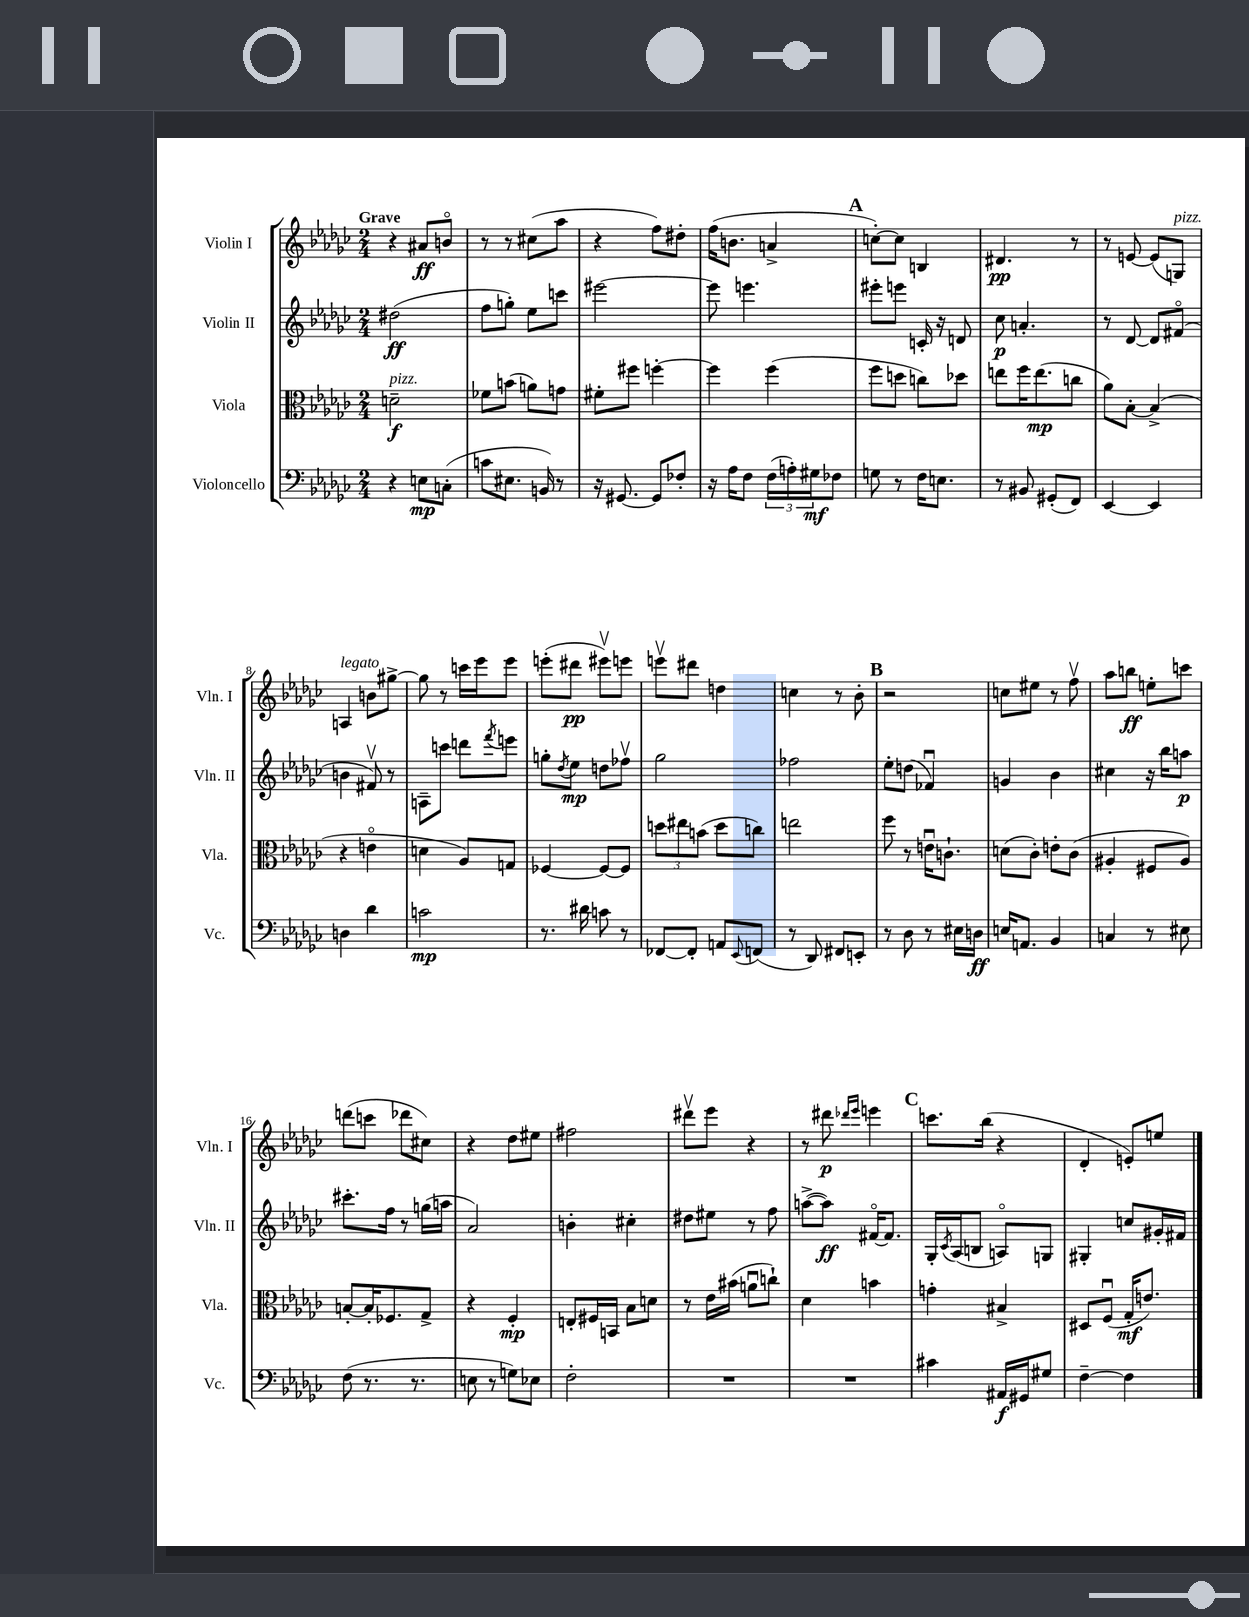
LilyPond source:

<<
\new StaffGroup <<
\new Staff = "s0" \with { instrumentName = "Violin I" shortInstrumentName = "Vln. I" } {
    \clef treble \key ges \major \numericTimeSignature \time 2/4 \tempo "Grave"
    r4 ais'8\ff b'8\flageolet |
    r8 r8 cis''8( aes''8 |
    r4 f''8) dis''8-. |
    f''16( b'8. a'4-> |
    \mark \markup { \bold "A" } c''8~-.) c''8 b4 |
    dis'4.\pp r8 |
    r8 e'8~ e'8( g8^\markup { \italic "pizz." }) |
    a4^\markup { \italic "legato" } b'8 gis''8~-> |
    gis''8 r8 c'''16 ees'''16 ees'''8 |
    e'''8-.( dis'''8\pp eis'''8\upbow) e'''8 |
    e'''8\upbow dis'''8 d''4 |
    c''4 r8 bes'8-. |
    \mark \markup { \bold "B" } r2 |
    c''8 eis''8 r8 f''8\upbow |
    aes''8 b''8\ff e''8-. c'''8 |
    d'''8( c'''8 des'''8 cis''8) |
    r4 des''8 eis''8 |
    fis''2 |
    dis'''8\upbow ees'''8 r4 |
    r8 dis'''8\p \grace { des'''16 ees'''16 } e'''4 |
    \mark \markup { \bold "C" } c'''8. bes''16( r4 |
    des'4-. e'8-.) e''8 \bar "|." |
}
\new Staff = "s1" \with { instrumentName = "Violin II" shortInstrumentName = "Vln. II" } {
    \clef treble \key ges \major \numericTimeSignature \time 2/4
    dis''2\ff( |
    f''8 g''8-.) ees''8 c'''8 |
    eis'''2~ |
    eis'''8 e'''4. |
    \mark \markup { \bold "A" } eis'''8-. e'''8 c'16-. r16 d'8 |
    ces''8\p a'4.-. |
    r8 des'8~ des'8 fis'8\flageolet( |
    b'4 fis'8\upbow) r8 |
    a8-- c'''8 d'''8 \acciaccatura { f'''8 } e'''8 |
    g''8-. \acciaccatura { des''8 } ees''8\mp d''8 fes''8\upbow |
    ges''2 |
    fes''2 |
    \mark \markup { \bold "B" } ees''8-. d''8( fes'4\downbow) |
    g'4 bes'4 |
    cis''4 r16 bes''16 a''8\p |
    cis'''8.-. f''16 r8 g''16( a''16 |
    aes'2) |
    b'4-. cis''4-. |
    dis''8 eis''8 r8 f''8 |
    a''8~->( a''8\ff) fis'16~\flageolet fis'8. |
    \mark \markup { \bold "C" } ges16-. \acciaccatura { ces'8 } aes16( b8 a8\flageolet) g8 |
    gis4-. c''8 gis'16-. fis'16 \bar "|." |
}
\new Staff = "s2" \with { instrumentName = "Viola" shortInstrumentName = "Vla." } {
    \clef alto \key ges \major \numericTimeSignature \time 2/4
    d'2--\f^\markup { \italic "pizz." } |
    fes'8 b'8( a'8) g'8 |
    fis'8-. fis''8 f''4~-. |
    f''4 f''4( |
    \mark \markup { \bold "A" } f''8 d''8 c''8) des''8 |
    e''8 f''16 e''8.\mp( c''8 |
    aes'8) bes8~-. bes4->( |
    r4 e'4\flageolet |
    d'4 aes8) g8 |
    fes4~ fes8~ fes8 |
    \tuplet 3/2 { d''8 eis''8 b'8( } d''8 c''8) |
    e''2 |
    \mark \markup { \bold "B" } f''8 r8 e'16\downbow c'8.-! |
    d'8( ces'8-.) e'8-. ces'8( |
    ais4-. fis8 ais8) |
    b8~-. b16-. fes8. ges8-> |
    r4 f4-.\mp |
    e8-. fis16 b,16 bes8 d'8 |
    r8 ees'16 bis'16( a'8\downbow c''8-!) |
    des'4 b'4 |
    \mark \markup { \bold "C" } g'4-. bis4-> |
    dis8 f8\downbow( ges16-.\mf e'8.) \bar "|." |
}
\new Staff = "s3" \with { instrumentName = "Violoncello" shortInstrumentName = "Vc." } {
    \clef bass \key ges \major \numericTimeSignature \time 2/4
    r4 e8\mp c8-.( |
    c'8 eis8. b,16) r8 |
    r16 gis,8.~ gis,8 fes8-. |
    r16 aes16 f8 \tuplet 3/2 { f16( a16-.) gis16\mf } fes8 |
    \mark \markup { \bold "A" } g8 r8 f16 e8. |
    r8 bis,8 gis,8-.( f,8) |
    ees,4~ ees,4 |
    d4 des'4 |
    c'2\mp |
    r8. dis'16 c'8 r8 |
    fes,8~ fes,8-. a,8 \appoggiatura { ees,8 } f,8( |
    r8 des,8) fis,8 e,8-. |
    \mark \markup { \bold "B" } r8 des8 r8 eis16 d16\ff |
    e16 a,8. bes,4 |
    c4 r8 eis8 |
    f8( r8. r8. |
    e8 r8 g8) ees8 |
    f2-. |
    R2 |
    R2 |
    \mark \markup { \bold "C" } cis'4 ais,16\f gis,16 gis8 |
    f4~-- f4 \bar "|." |
}
>>
>>
